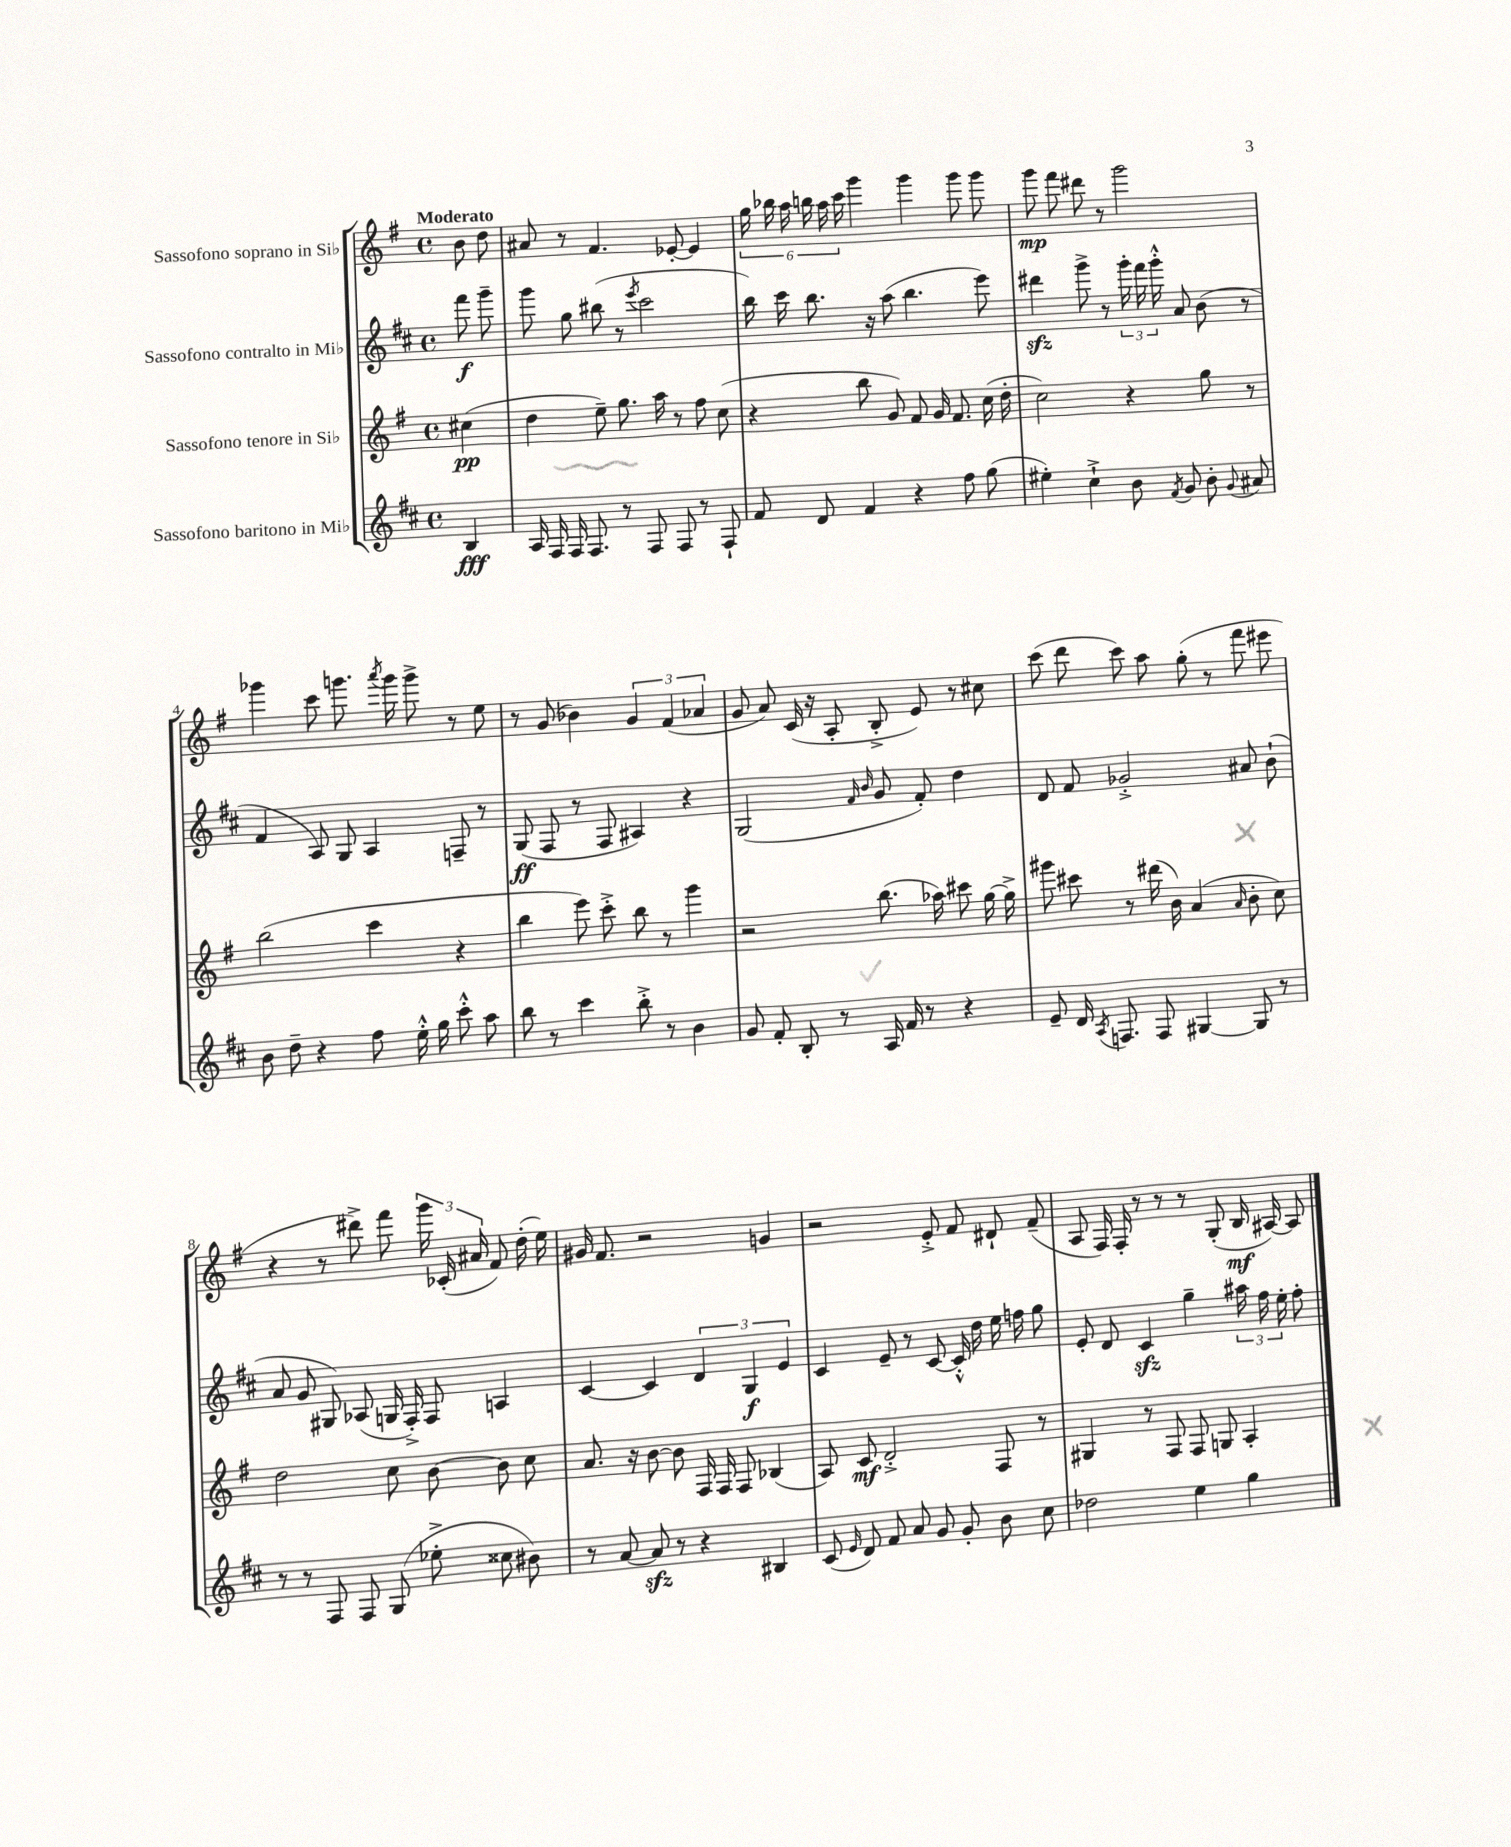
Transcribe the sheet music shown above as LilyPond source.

<<
\new StaffGroup <<
\new Staff = "s0" \with { instrumentName = "Sassofono soprano in Sib" } {
    \clef treble \key g \major \defaultTimeSignature \time 4/4 \partial 4 \tempo "Moderato"
    \autoBeamOff b'8 d''8 |
    ais'8 r8 fis'4. ees'8~-. ees'4 |
    \tuplet 6/4 { g''16 bes''16 a''16 b''16 a''16 c'''16 } g'''4 g'''4 g'''8 g'''8 |
    g'''8\mp fis'''8 dis'''8 r8 g'''2 |
    ges'''4 c'''8 g'''8. \acciaccatura { a'''8 } g'''16 g'''8-> r8 e''8 |
    r8 g'8( bes'4) \tuplet 3/2 { g'4 fis'4( aes'4 } |
    g'8 a'8) c'16( r16 a8-. b8-.-> e'8) r8 cis''8 |
    c'''8( d'''8 c'''8) a''8 g''8-.( r8 fis'''8 eis'''8 |
    r4 r8 dis'''8->) fis'''8 \tuplet 3/2 { g'''16 ces'16-.( ais'16 } fis'8) d''16-.( e''16) |
    gis'16 fis'8. r2 g'4 |
    r2 e'8-.-> fis'8 dis'8-! fis'8--( |
    a8 fis16) fis16-. r8 r8 r8 g8-.( b16\mf ais16~) ais8 \bar "|." |
}
\new Staff = "s1" \with { instrumentName = "Sassofono contralto in Mib" } {
    \clef treble \key d \major \defaultTimeSignature \time 4/4 \partial 4
    \autoBeamOff fis'''8\f g'''8-- |
    g'''8 g''8 bis''8( r8 \acciaccatura { e'''8 } cis'''2 |
    b''16) cis'''16 b''8. r16 a''8( b''4. e'''8) |
    dis'''4\sfz g'''8-> r8 \tuplet 3/2 { g'''16-. fis'''16 g'''16-.-^ } a'8 b'8( r8 |
    fis'4 a8) g8 a4 f8-- r8 |
    g8\ff( fis8 r8 fis8 ais4) r4 |
    g2( \grace { fis'16 b'16 } g'8 fis'8-.) d''4 |
    d'8 fis'8 ges'2-.-> ais'8 b'8-!( |
    a'8 g'8 gis8) aes8( g16 fis16-.->) fis8 a4 |
    cis'4~ cis'4 \tuplet 3/2 { d'4 g4\f e'4 } |
    cis'4 e'8-- r8 cis'8~ cis'16-.-^ d''16 e''16 f''16 g''8 |
    e'8-. d'8 cis'4\sfz g''4-- \tuplet 3/2 { ais''16 fis''16 e''16-. } fis''8-. \bar "|." |
}
\new Staff = "s2" \with { instrumentName = "Sassofono tenore in Sib" } {
    \clef treble \key g \major \defaultTimeSignature \time 4/4 \partial 4
    \autoBeamOff cis''4\pp( |
    d''4 e''8--) g''8. a''16 r8 fis''8 c''8( |
    r4 b''8 g'8) fis'8 g'16 fis'8. c''16( d''16-. |
    c''2) r4 g''8 r8 |
    b''2( c'''4 r4 |
    b''4 e'''8) c'''8-.-> b''8 r8 g'''4 |
    r2 b''8.( aes''16) cis'''8 g''16~ g''16-> |
    gis'''8 cis'''8 r8 dis'''16( b'16) a'4( \grace { a'16 } b'8-. c''8) |
    d''2 c''8 b'8~ b'8 c''8 |
    a'8. r16 b'8~ b'8 fis16 fis16 fis8 bes4( |
    a8) c'8\mf d'2-.-> fis8 r8 |
    gis4 r8 fis8 fis8 g8 a4-. \bar "|." |
}
\new Staff = "s3" \with { instrumentName = "Sassofono baritono in Mib" } {
    \clef treble \key d \major \defaultTimeSignature \time 4/4 \partial 4
    \autoBeamOff b4\fff |
    a16 fis16 fis16 fis8. r8 fis8 fis8 r8 fis8-! |
    fis'8 d'8 fis'4 r4 fis''8 g''8( |
    eis''4-.) cis''4-!-> b'8 \acciaccatura { fis'8 } g'8 b'8-. \appoggiatura { g'8 } ais'8 |
    b'8 d''8-- r4 fis''8 e''16-.-^ g''16 cis'''8-.-^ a''8 |
    b''8 r8 cis'''4 b''8-.-> r8 b'4 |
    g'8 fis'8-. b8-. r8 a16 fis'16 r8 r4 |
    e'8-- d'16 \acciaccatura { a8 } f8. f8 gis4~ gis8 r8 |
    r8 r8 fis8 fis8 g8( ees''8-.-> cisis''8 bis'8) |
    r8 a'8~ a'8\sfz r8 r4 bis4 |
    cis'8( \grace { e'16 } d'8) fis'8 a'8 g'8 g'8-. b'8 cis''8 |
    des''2 e''4 g''4 \bar "|." |
}
>>
>>
